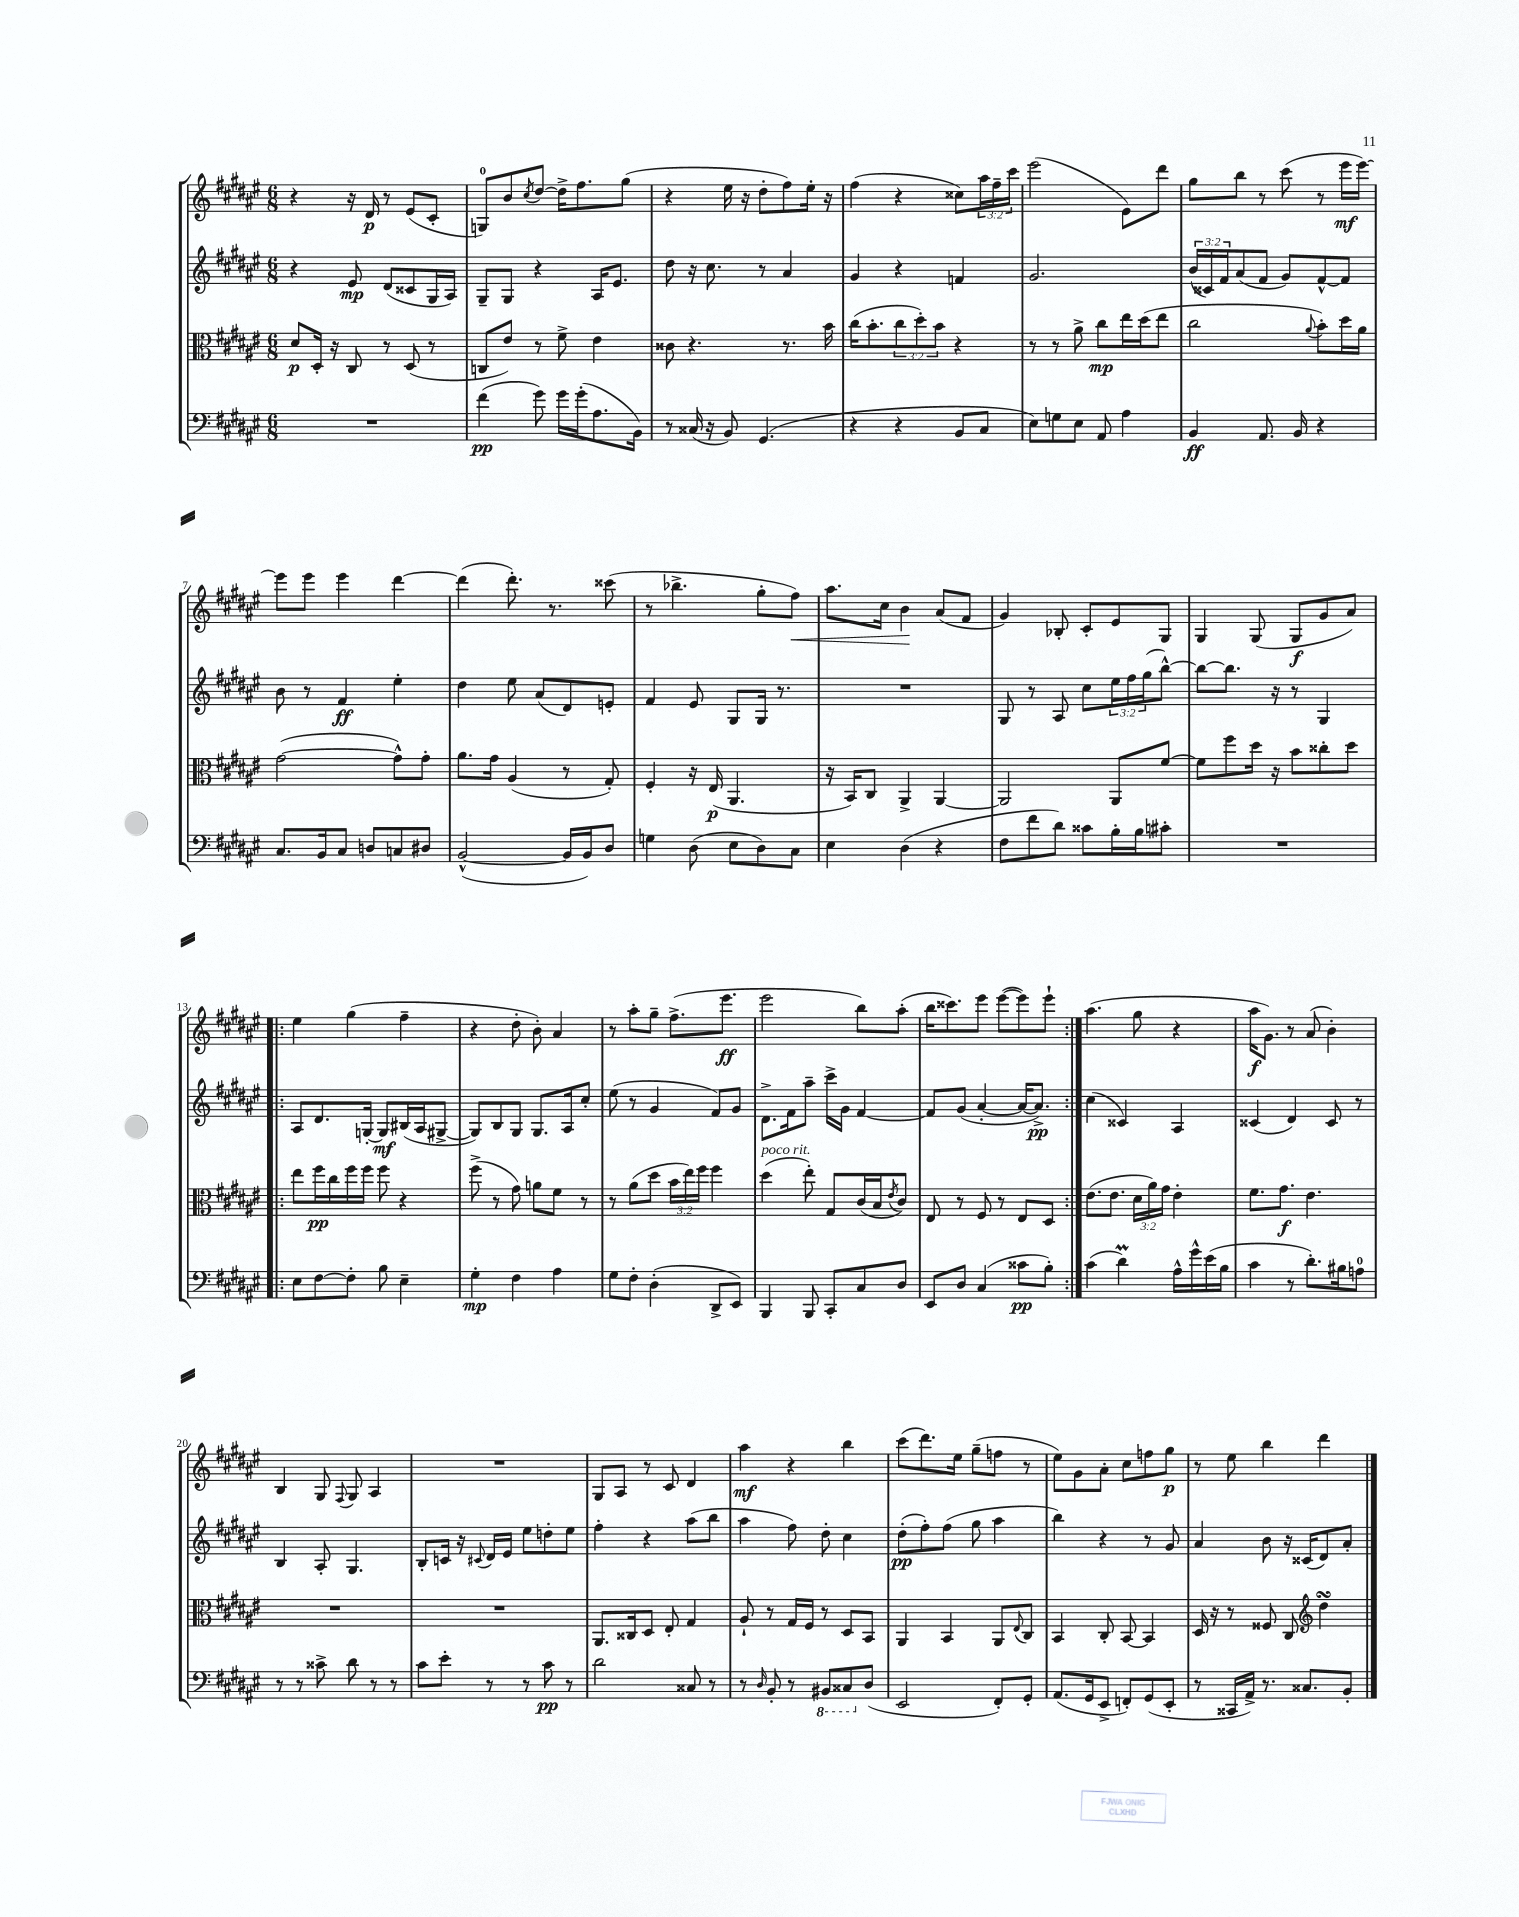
<<
\new StaffGroup <<
\new Staff = "s0" {
    \clef treble \key fis \major \numericTimeSignature \time 6/8 \override Staff.TupletNumber.text = #tuplet-number::calc-fraction-text
    r4 r16 dis'16\p r8 eis'8( cis'8-. |
    g8-0) b'8 \acciaccatura { cis''8 } dis''8~ dis''16-> fis''8. gis''8( |
    r4 eis''16 r16 dis''8-. fis''8) eis''16-. r16 |
    fis''4( r4 cisis''8) \tuplet 3/2 { ais''16 fis''16-- cis'''16 } |
    eis'''2( eis'8) dis'''8 |
    gis''8 b''8 r8 cis'''8( r8 eis'''16\mf eis'''16~) |
    eis'''8 eis'''8 eis'''4 dis'''4~ |
    dis'''4( dis'''8.-.) r8. cisis'''8( |
    r8 bes''4.-> gis''8-. fis''8\<) |
    ais''8. cis''16 b'4\! ais'8( fis'8 |
    gis'4) bes8-. cis'8-. eis'8 gis8 |
    gis4 gis8( gis8\f gis'8 ais'8) |
    \repeat volta 2 { eis''4 gis''4( fis''4-- |
    r4 dis''8-. b'8-.) ais'4 |
    r8 ais''8-. gis''8-- fis''8.->( eis'''8.\ff |
    eis'''2 b''8) ais''8-.( |
    b''16 cisis'''8.) eis'''8 eis'''8~( eis'''8) eis'''8-! | }
    ais''4.( gis''8 r4 |
    ais''16\f gis'8.) r8 ais'8( b'4-.) |
    b4 gis8 \appoggiatura { fis8 } gis8 ais4 |
    R2. |
    gis8 ais8 r8 cis'8 dis'4 |
    ais''4\mf r4 b''4 |
    cis'''8( dis'''8.) eis''16 gis''8--( f''8 r8 |
    eis''8) gis'8 ais'8-. cis''8 f''8 gis''8\p |
    r8 eis''8 b''4 dis'''4 \bar "|." |
}
\new Staff = "s1" {
    \clef treble \key fis \major \numericTimeSignature \time 6/8 \override Staff.TupletNumber.text = #tuplet-number::calc-fraction-text
    r4 eis'8\mp dis'8( cisis'8 gis16 ais16) |
    gis8-- gis8 r4 ais16 eis'8. |
    dis''8 r16 cis''8. r8 ais'4 |
    gis'4 r4 f'4 |
    gis'2. |
    \tuplet 3/2 { b'16( cisis'16) fis'16 } ais'8( fis'8 gis'8) fis'8~-^ fis'8 |
    b'8 r8 fis'4\ff eis''4-. |
    dis''4 eis''8 ais'8( dis'8) e'8-. |
    fis'4 eis'8 gis8 gis16 r8. |
    R2. |
    gis8 r8 ais8 cis''8 \tuplet 3/2 { eis''16 fis''16 gis''16( } b''8~-^) |
    b''8~ b''8. r16 r8 gis4 |
    \repeat volta 2 { ais8 dis'8. g16~-. g8\mf bis16( ais16 gis8~-> |
    gis8) b8 gis8 gis8. ais16 cis''8-. |
    eis''8( r8 gis'4 fis'8) gis'8 |
    dis'8.-> fis'16 ais''8-- cis'''16-> gis'16 fis'4~ |
    fis'8 gis'8( ais'4~-. ais'16~ ais'8.->\pp) | }
    cis''4( cisis'4) ais4 |
    cisis'4( dis'4) cisis'8 r8 |
    b4 ais8-. gis4. |
    b8-. c'16 r16 \appoggiatura { cis'8 } dis'16 eis'16 eis''8 d''8-. eis''8 |
    fis''4-. r4 ais''8( b''8 |
    ais''4 fis''8) dis''8-. cis''4 |
    dis''8-.\pp( fis''8-.) fis''8( gis''8 ais''4 |
    b''4) r4 r8 gis'8 |
    ais'4 b'8 r16 cisis'16( dis'8) ais'8-. \bar "|." |
}
\new Staff = "s2" {
    \clef alto \key fis \major \numericTimeSignature \time 6/8 \override Staff.TupletNumber.text = #tuplet-number::calc-fraction-text
    dis'8\p dis16-. r16 cis8 r8 dis8( r8 |
    c8 eis'8) r8 fis'8-> eis'4 |
    cisis'8 r4. r8. b'16 |
    cis''16( b'8.-. \tuplet 3/2 { cis''8 dis''8-.) b'8 } r4 |
    r8 r8 ais'8-> cis''8\mp eis''16 dis''16( eis''8 |
    cis''2 \appoggiatura { ais'8 } b'8-.) dis''16 ais'16 |
    gis'2~( gis'8-^) gis'8-. |
    ais'8. gis'16 ais4( r8 gis8-.) |
    fis4-. r16 eis16\p( ais,4. |
    r16 b,16) cis8 ais,4-> ais,4~ |
    ais,2 ais,8 fis'8~ |
    fis'8 fis''8 dis''16 r16 b'8 cisis''8-. dis''8 |
    \repeat volta 2 { eis''8 fis''16\pp cis''16 fis''16 fis''16 fis''8 r4 |
    fis''8->( r8 gis'8) a'8 fis'8 r8 |
    r8 ais'8( dis''8 \tuplet 3/2 { b'16 eis''16) fis''16 } fis''4 |
    dis''4^\markup { \italic "poco rit." }( eis''8-.) gis8 cis'16( b16 \acciaccatura { eis'8 } cis'8) |
    eis8 r8 fis8 r8 eis8 dis8 | }
    eis'8.( eis'8. \tuplet 3/2 { dis'16 ais'16) gis'16 } eis'4-. |
    fis'8. gis'8.\f eis'4. |
    R2. |
    R2. |
    ais,8. cisis16 dis8 eis8-. gis4 |
    ais8-! r8 gis16 fis16 r8 dis8 b,8 |
    ais,4 b,4 ais,8 \appoggiatura { eis8 } cis8 |
    b,4 cis8-. b,8~ b,4 |
    dis16 r16 r8 fisis8 cis8 \clef treble dis''4\turn \bar "|." |
}
\new Staff = "s3" {
    \clef bass \key fis \major \numericTimeSignature \time 6/8
    R2. |
    fis'4\pp( gis'8) gis'16 gis'16-.( ais8. b,16) |
    r8 cisis16( r16 b,8) gis,4.( |
    r4 r4 b,8 cis8 |
    eis8) g8 eis8 ais,8 ais4 |
    b,4\ff ais,8. b,16 r4 |
    cis8. b,16 cis8 d8 c8 dis8 |
    b,2~-^( b,16 b,16) dis8 |
    g4 dis8( eis8 dis8) cis8 |
    eis4 dis4( r4 |
    fis8 fis'8 dis'8) cisis'8 b16-. b16 cis'8-. |
    R2. |
    \repeat volta 2 { eis8 fis8~ fis8-. b8 eis4-- |
    gis4-.\mp fis4 ais4 |
    gis8 fis8-. dis4-.( dis,8-> eis,8) |
    b,,4 b,,8 cis,8-. cis8 dis8 |
    eis,8 dis8 cis4( cisis'8\pp b8-.) | }
    cis'4( dis'4\prall) ais16-^ gis'16-^ eis'16( b16 |
    cis'4 r8 dis'8.-.) bis16 a8-0 |
    r8 r8 cisis'8-> dis'8 r8 r8 |
    cis'8 eis'8-. r8 r8 cis'8\pp r8 |
    dis'2 cisis8 r8 |
    r8 \grace { dis16 } b,8-. r8 \ottava #-1 bis,,8 cisis,8 \ottava #0 dis8( |
    eis,2 fis,8-.) gis,8-. |
    ais,8.( gis,16 eis,8-> f,8-.) gis,8( eis,8-. |
    r8 cisis,16 ais,16->) r8. cisis8. b,8-. \bar "|." |
}
>>
>>
